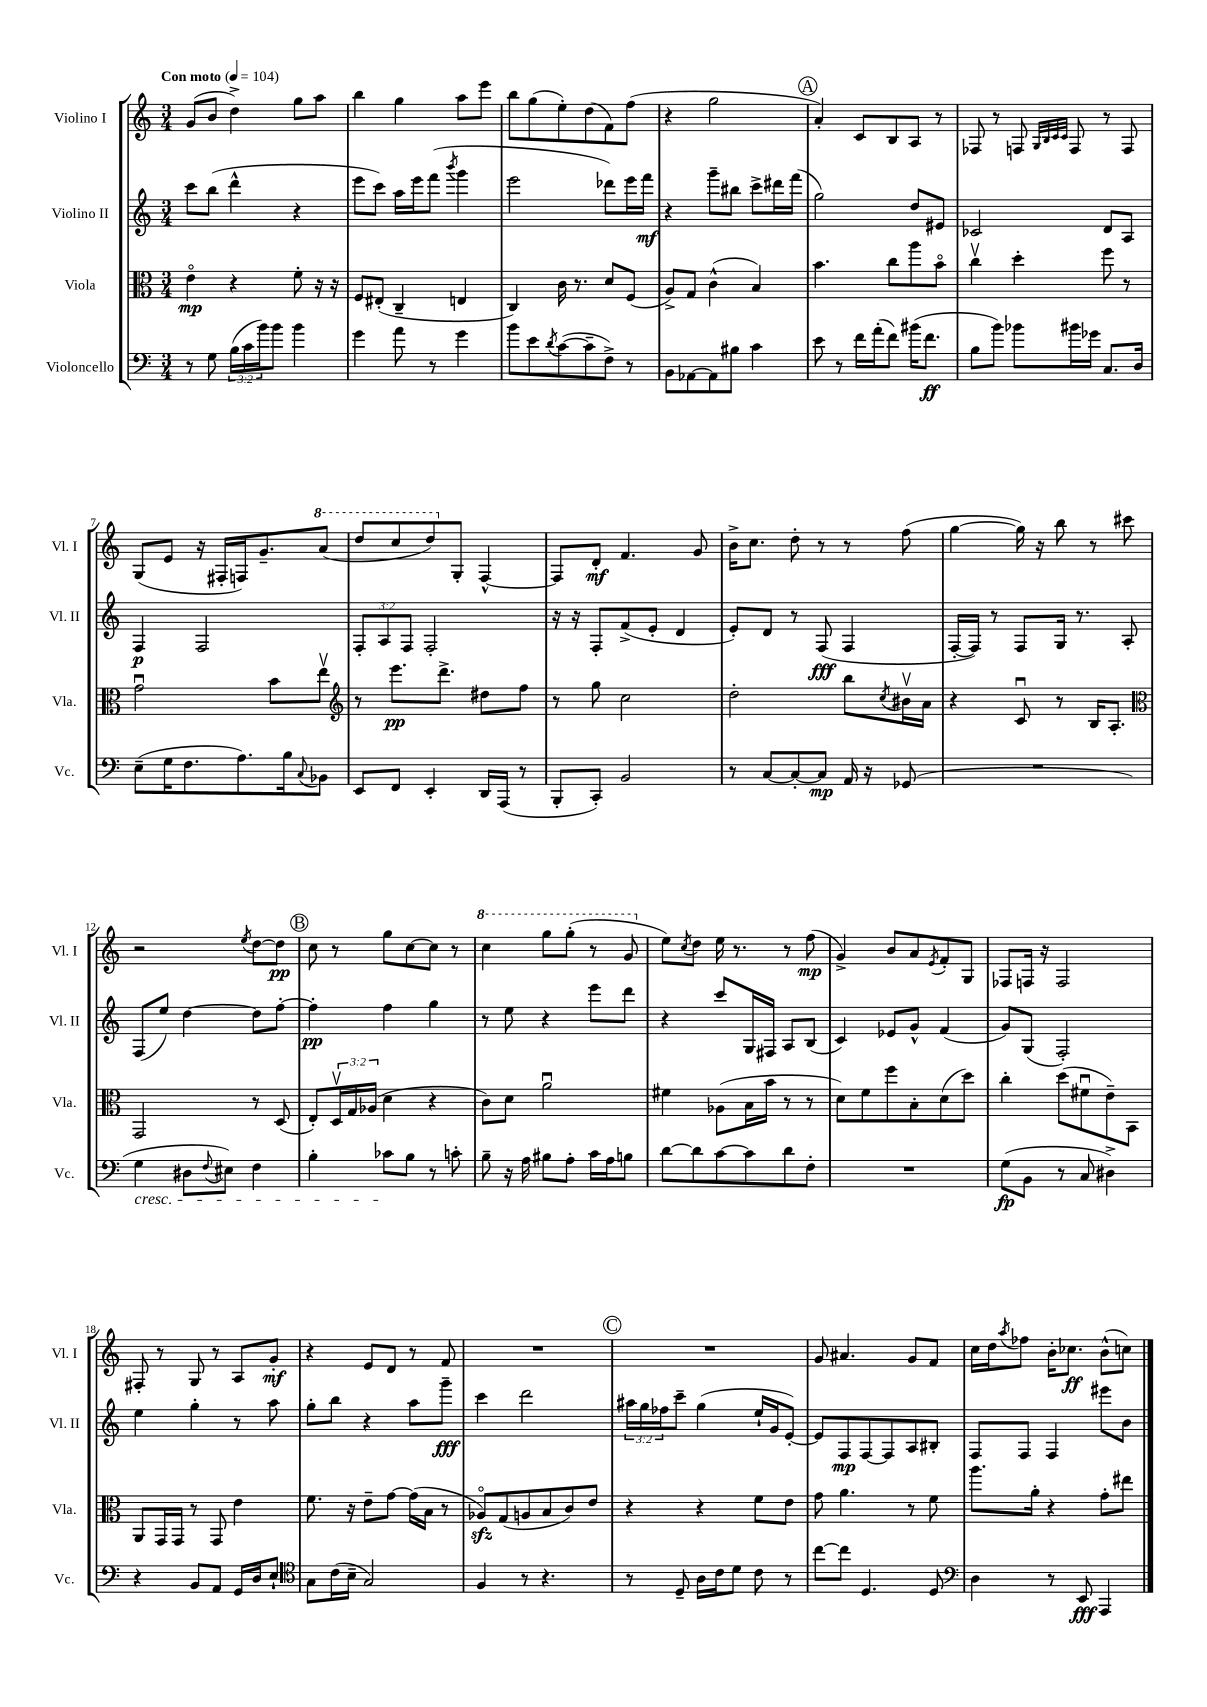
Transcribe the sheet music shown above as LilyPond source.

<<
\new StaffGroup <<
\new Staff = "s0" \with { instrumentName = "Violino I" shortInstrumentName = "Vl. I" } {
    \clef treble \key c \major \numericTimeSignature \time 3/4 \tempo "Con moto" 4 = 104
    g'8( b'8 d''4->) g''8 a''8 |
    b''4 g''4 a''8 e'''8 |
    b''8 g''8( e''8-.) d''8( f'8) f''8( |
    r4 g''2 |
    \mark \markup { \circle "A" } a'4-.) c'8 b8 a8 r8 |
    fes8 r8 f8 \grace { g32 b32 c'32 c'32 } f8 r8 f8 |
    g8( e'8 r16 fis16-. f16) g'8.-- \ottava #1 a''8( |
    d'''8 c'''8 d'''8) \ottava #0 g8-. f4~-^ |
    f8 d'8-.\mf f'4. g'8 |
    b'16-> c''8. d''8-. r8 r8 f''8( |
    g''4~ g''16) r16 b''8 r8 cis'''8 |
    r2 \acciaccatura { e''8 } d''8~ d''8\pp |
    \mark \markup { \circle "B" } c''8 r8 g''8 c''8~ c''8 r8 |
    \ottava #1 c'''4 g'''8 g'''8-.( r8 g''8 \ottava #0 |
    e''8) \acciaccatura { c''8 } d''8 e''16 r8. r8 f''8\mp( |
    g'4->) b'8 a'8 \acciaccatura { e'8 } f'8-. g8 |
    fes8 f16 r16 f2 |
    fis8-. r8 g8 r8 a8 g'8-.\mf |
    r4 e'8 d'8 r8 f'8 |
    R2. |
    \mark \markup { \circle "C" } R2. |
    g'8 ais'4. g'8 f'8 |
    c''16 d''16 \acciaccatura { a''8 } fes''8 b'16-. ces''8.\ff b'8-^( c''8) \bar "|." |
}
\new Staff = "s1" \with { instrumentName = "Violino II" shortInstrumentName = "Vl. II" } {
    \clef treble \key c \major \numericTimeSignature \time 3/4 \override Staff.TupletNumber.text = #tuplet-number::calc-fraction-text
    c'''8 b''8( d'''4-^ r4 |
    e'''8 c'''8) a''16 e'''16 f'''8( \acciaccatura { b'''8 } g'''4 |
    e'''2 des'''8) e'''16 f'''16\mf |
    r4 g'''8-- bis''8 c'''8-> dis'''16 f'''16( |
    \mark \markup { \circle "A" } g''2) d''8 eis'8 |
    ces'2 d'8 a8 |
    f4\p f2 |
    \tuplet 3/2 { f8-. a8 f8 } f2-. |
    r16 r16 f8-. f'8->( e'8-. d'4 |
    e'8-.) d'8 r8 f8\fff( f4 |
    f16~-. f16) r8 f8 g16 r8. a8-. |
    f8( e''8) d''4~ d''8 f''8~-. |
    \mark \markup { \circle "B" } f''4-.\pp f''4 g''4 |
    r8 e''8 r4 e'''8 d'''8 |
    r4 c'''8 g16 fis16 a8 b8( |
    c'4) ees'8 g'8-^ f'4( |
    g'8) g8( f2-.) |
    e''4 g''4-. r8 a''8 |
    g''8-. b''8 r4 a''8 g'''8--\fff |
    c'''4 d'''2 |
    \mark \markup { \circle "C" } \tuplet 3/2 { ais''16 g''16 fes''16 } c'''8-- g''4( e''16-! g'16 e'8~-.) |
    e'8 f8\mp f8~ f8 a8 bis8-. |
    f8 f8 f4 eis'''8 b'8 \bar "|." |
}
\new Staff = "s2" \with { instrumentName = "Viola" shortInstrumentName = "Vla." } {
    \clef alto \key c \major \numericTimeSignature \time 3/4 \override Staff.TupletNumber.text = #tuplet-number::calc-fraction-text
    e'4\flageolet\mp r4 f'8-. r16 r16 |
    f8 eis8-.( c4-- e4 |
    c4) c'16 r8. d'8 f8( |
    a8->) g8 c'4-^( b4) |
    \mark \markup { \circle "A" } b'4. c''8 a''8 b'8\flageolet |
    c''4\upbow d''4-. f''8 r8 |
    g'2\downbow b'8 e''8\upbow |
    \clef treble r8 e'''8.\pp d'''8.-> dis''8 f''8 |
    r8 g''8 c''2 |
    d''2-. b''8 \acciaccatura { c''8 } bis'16\upbow a'16 |
    r4 c'8\downbow r8 b16 a8.-. |
    \clef alto g,2 r8 d8( |
    \mark \markup { \circle "B" } e8-.) \tuplet 3/2 { d16\upbow g16 aes16( } d'4 r4 |
    c'8) d'8 a'2\downbow |
    fis'4 aes8( b16 b'16 r8 r8 |
    d'8) f'8 f''8 b8-. d'8( d''8) |
    c''4-. d''8( fis'8\downbow e'8--) b,8 |
    a,8 g,16 g,16 r8 g,8 e'4 |
    f'8. r16 e'8-- g'8~ g'16( b16 r8 |
    aes8\flageolet\sfz) g8( a8 b8 c'8) e'8 |
    \mark \markup { \circle "C" } r4 r4 f'8 e'8 |
    g'8 a'4. r8 f'8 |
    a''8. a'16-. r4 g'8-. eis''8 \bar "|." |
}
\new Staff = "s3" \with { instrumentName = "Violoncello" shortInstrumentName = "Vc." } {
    \clef bass \key c \major \numericTimeSignature \time 3/4 \override Staff.TupletNumber.text = #tuplet-number::calc-fraction-text
    r8 g8 \tuplet 3/2 { b16( c'16 b'16) } b'8 b'4 |
    g'4 a'8 r8 g'4 |
    b'8 e'8 \acciaccatura { d'8 } c'8~( c'8-- f8->) r8 |
    b,8 aes,8~ aes,8 bis8 c'4 |
    \mark \markup { \circle "A" } e'8 r8 f'16 a'16-.( f'8) bis'16( f'8.\ff |
    b8 b'8) bes'8 bis'16 ges'16 c8. d16 |
    e8--( g16 f8. a8.) b16 \appoggiatura { c8 } bes,8 |
    e,8 f,8 e,4-. d,16 a,,16( r8 |
    b,,8-. c,8-.) b,2 |
    r8 c8~ c8~-. c8\mp a,16 r16 ges,8( |
    R2. |
    g4\cresc dis8 \appoggiatura { f8 } eis8) f4 |
    \mark \markup { \circle "B" } b4-. ces'8\! b8 r8 c'8-. |
    b8-- r16 a16 bis8 a8-. c'16 a16 b8 |
    d'8~ d'8 c'8~ c'8 d'8 f8-. |
    R2. |
    g8\fp( b,8 r8 c8 dis4->) |
    r4 b,8 a,8 g,16 d16 e8-! |
    \clef tenor g8 c'16( b16-- g2) |
    f4 r8 r4. |
    \mark \markup { \circle "C" } r8 d8-- a16 c'16 d'8 c'8 r8 |
    c''8~ c''8 d4. d8 |
    \clef bass d4 r8 e,8\fff a,,4 \bar "|." |
}
>>
>>
